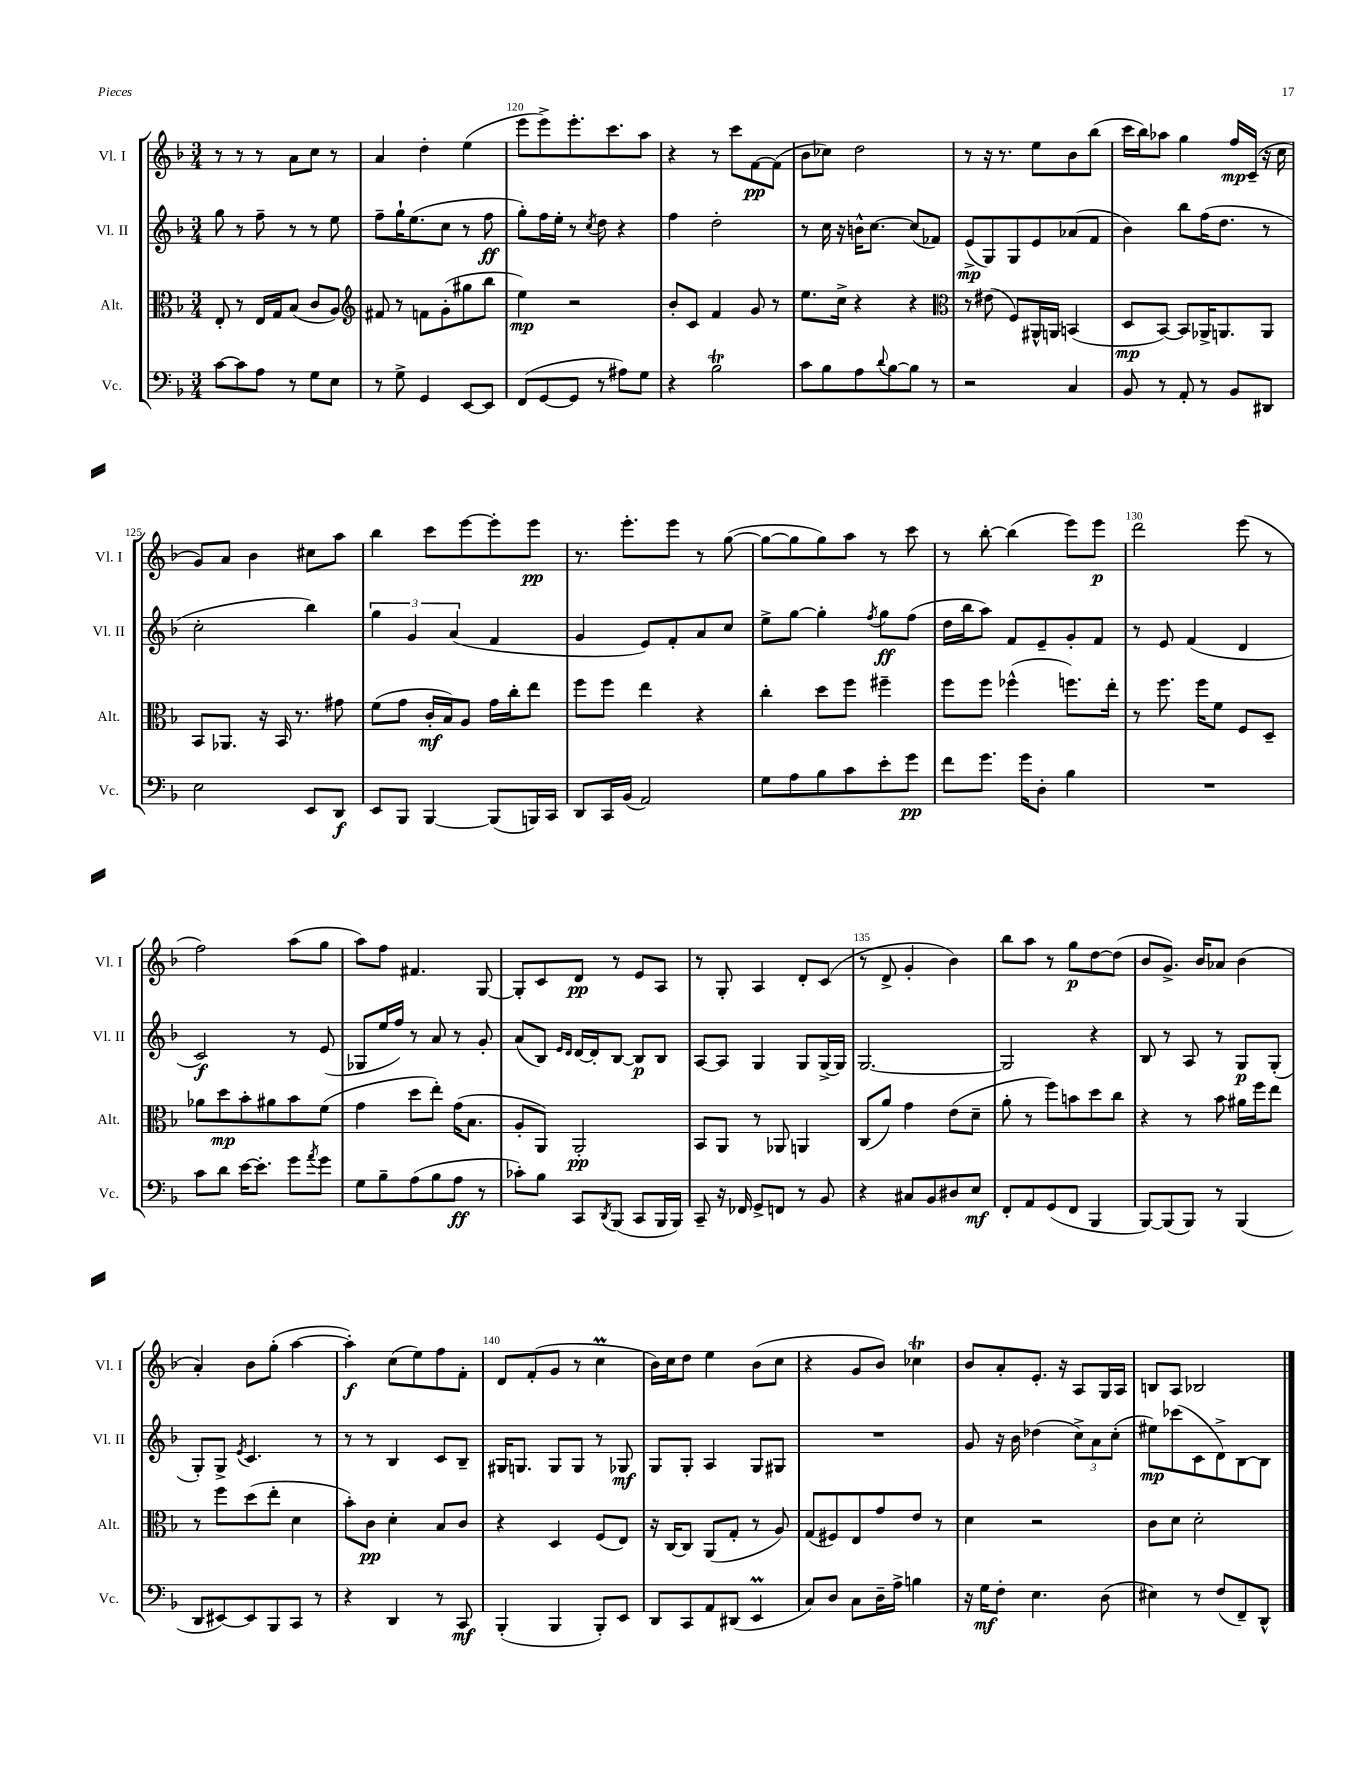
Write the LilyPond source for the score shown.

<<
\new StaffGroup <<
\new Staff = "s0" \with { instrumentName = "Vl. I" shortInstrumentName = "Vl. I" } {
    \clef treble \key f \major \numericTimeSignature \time 3/4
    r8 r8 r8 a'8 c''8 r8 |
    a'4 d''4-. e''4( |
    e'''8 e'''8->) e'''8.-. c'''8. a''8 |
    r4 r8 c'''8 f'8~\pp f'8( |
    bes'8 ces''8) d''2 |
    r8 r16 r8. e''8 bes'8 bes''8( |
    c'''16 bes''16) aes''8 g''4 f''16\mp c'16--( r16 c''16 |
    g'8) a'8 bes'4 cis''8 a''8 |
    bes''4 c'''8 e'''8~ e'''8-. e'''8\pp |
    r8. e'''8.-. e'''8 r8 g''8~( |
    g''8~ g''8 g''8) a''8 r8 c'''8 |
    r8 bes''8~-. bes''4( e'''8) e'''8\p |
    d'''2 e'''8( r8 |
    f''2) a''8( g''8 |
    a''8) f''8 fis'4. g8~ |
    g8-. c'8 d'8\pp r8 e'8 a8 |
    r8 g8-. a4 d'8-. c'8( |
    r8 d'8-> g'4-. bes'4) |
    bes''8 a''8 r8 g''8\p d''8~ d''8( |
    bes'8 g'8.->) bes'16 aes'8 bes'4( |
    a'4-.) bes'8 g''8-.( a''4~ |
    a''4-.\f) c''8( e''8) f''8 f'8-. |
    d'8 f'8-.( g'8 r8 c''4\prall |
    bes'16) c''16 d''8 e''4 bes'8( c''8 |
    r4 g'8 bes'8) ces''4\trill |
    bes'8 a'8-. e'8.-. r16 a8 g16 a16 |
    b8 a8 bes2 \bar "|." |
}
\new Staff = "s1" \with { instrumentName = "Vl. II" shortInstrumentName = "Vl. II" } {
    \clef treble \key f \major \numericTimeSignature \time 3/4
    g''8 r8 f''8-- r8 r8 e''8 |
    f''8-- g''16-! e''8.( c''8 r8 f''8\ff |
    g''8-.) f''16 e''16-. r8 \acciaccatura { c''8 } d''8 r4 |
    f''4 d''2-. |
    r8 c''16 r16 b'16-^ c''8.~ c''8( fes'8) |
    e'8->\mp( g8) g8 e'8 aes'8( f'8 |
    bes'4) bes''8 f''16( d''8. r8 |
    c''2-. bes''4) |
    \tuplet 3/2 { g''4 g'4 a'4( } f'4 |
    g'4 e'8) f'8-. a'8 c''8 |
    e''8-> g''8~ g''4-. \acciaccatura { f''8 } g''8\ff f''8( |
    d''16 bes''16 a''8) f'8 e'8-- g'8-. f'8 |
    r8 e'8 f'4( d'4 |
    c'2\f) r8 e'8( |
    ges8 e''16 f''16) r8 a'8 r8 g'8-. |
    a'8( bes8) \grace { e'16 d'16 } d'16~ d'16-. bes8~ bes8\p bes8 |
    a8~ a8 g4 g8 g16~-> g16 |
    g2.~ |
    g2 r4 |
    bes8 r8 a8 r8 g8\p g8-.( |
    g8-.) g8-> \acciaccatura { e'8 } c'4. r8 |
    r8 r8 bes4 c'8 bes8-- |
    gis16 g8. g8 g8 r8 ges8\mf |
    g8 g8-. a4 g8 gis8 |
    R2. |
    g'8 r16 bes'16 des''4( \tuplet 3/2 { c''8->) a'8 c''8-.( } |
    eis''8\mp) ces'''8( c'8 d'8->) bes8~ bes8 \bar "|." |
}
\new Staff = "s2" \with { instrumentName = "Alt." shortInstrumentName = "Alt." } {
    \clef alto \key f \major \numericTimeSignature \time 3/4
    e8-. r8 e16 g16 bes8( c'8 a8) |
    \clef treble fis'8 r8 f'8 g'8-.( gis''8 bes''8 |
    e''4\mp) r2 |
    bes'8-. c'8 f'4 g'8 r8 |
    e''8. c''16-> r4 r4 |
    \clef alto r8 eis'8( f8) ais,16-^ a,16 b,4( |
    d8\mp bes,8~) bes,8 aes,16-> a,8. a,8 |
    bes,8 aes,8. r16 bes,16 r8. gis'8 |
    f'8( g'8 c'16-.\mf bes16) a8 g'16 c''16-. e''8 |
    f''8 f''8 e''4 r4 |
    c''4-. d''8 f''8 fis''4-- |
    f''8 f''8 fes''4-^( f''8.) e''16-. |
    r8 f''8. f''16 f'8 f8 d8-- |
    aes'8 d''8\mp bes'8-. ais'8 bes'8 f'8( |
    g'4 d''8 e''8-.) g'16( bes8. |
    a8-. a,8) a,2-.\pp |
    bes,8 a,8 r8 aes,8 a,4 |
    c8( a'8) g'4 e'8( d'8-- |
    a'8-. r8 f''8) b'8 d''8 c''8 |
    r4 r8 bes'8 ais'16 f''16 e''8 |
    r8 f''8 d''8( e''8-. d'4 |
    bes'8-.) c'8\pp d'4-. bes8 c'8 |
    r4 d4 f8( e8) |
    r16 c16~ c8 a,8( g8-. r8 a8) |
    g8( fis8) e8 g'8 e'8 r8 |
    d'4 r2 |
    c'8 d'8 d'2-. \bar "|." |
}
\new Staff = "s3" \with { instrumentName = "Vc." shortInstrumentName = "Vc." } {
    \clef bass \key f \major \numericTimeSignature \time 3/4
    c'8~ c'8 a8 r8 g8 e8 |
    r8 g8-> g,4 e,8~ e,8 |
    f,8( g,8~ g,8 r8 ais8) g8 |
    r4 bes2\trill |
    c'8 bes8 a8 \appoggiatura { d'8 } bes8~ bes8 r8 |
    r2 c4 |
    bes,8 r8 a,8-. r8 bes,8 dis,8 |
    e2 e,8 d,8\f |
    e,8 bes,,8 bes,,4~ bes,,8( b,,16) c,16 |
    d,8 c,16 bes,16( a,2) |
    g8 a8 bes8 c'8 e'8-. g'8\pp |
    f'8 g'8. g'16 d8-. bes4 |
    R2. |
    c'8 d'8 e'16~ e'8.-. g'8 \acciaccatura { a'8 } g'8 |
    g8 bes8-- a8( bes8 a8\ff r8 |
    ces'8-.) bes8 c,8 \acciaccatura { d,8 } bes,,8( c,8 bes,,16 bes,,16) |
    c,8-- r16 fes,16 g,8-> f,8 r8 bes,8 |
    r4 cis8 bes,8 dis8 e8\mf |
    f,8-. a,8 g,8( f,8 bes,,4 |
    bes,,8~) bes,,8( bes,,8) r8 bes,,4( |
    d,8 eis,8~) eis,8 bes,,8 c,8 r8 |
    r4 d,4 r8 c,8\mf |
    bes,,4-.( bes,,4 bes,,8-.) e,8 |
    d,8 c,8 a,8 dis,8( e,4\prall |
    c8) d8 c8 d16-- a16-> b4 |
    r16 g16\mf f8-. e4. d8( |
    eis4) r8 f8( f,8--) d,8-^ \bar "|." |
}
>>
>>
\layout { \context { \Score currentBarNumber = #118 \override BarNumber.break-visibility = ##(#f #t #t) barNumberVisibility = #(every-nth-bar-number-visible 5) } }
